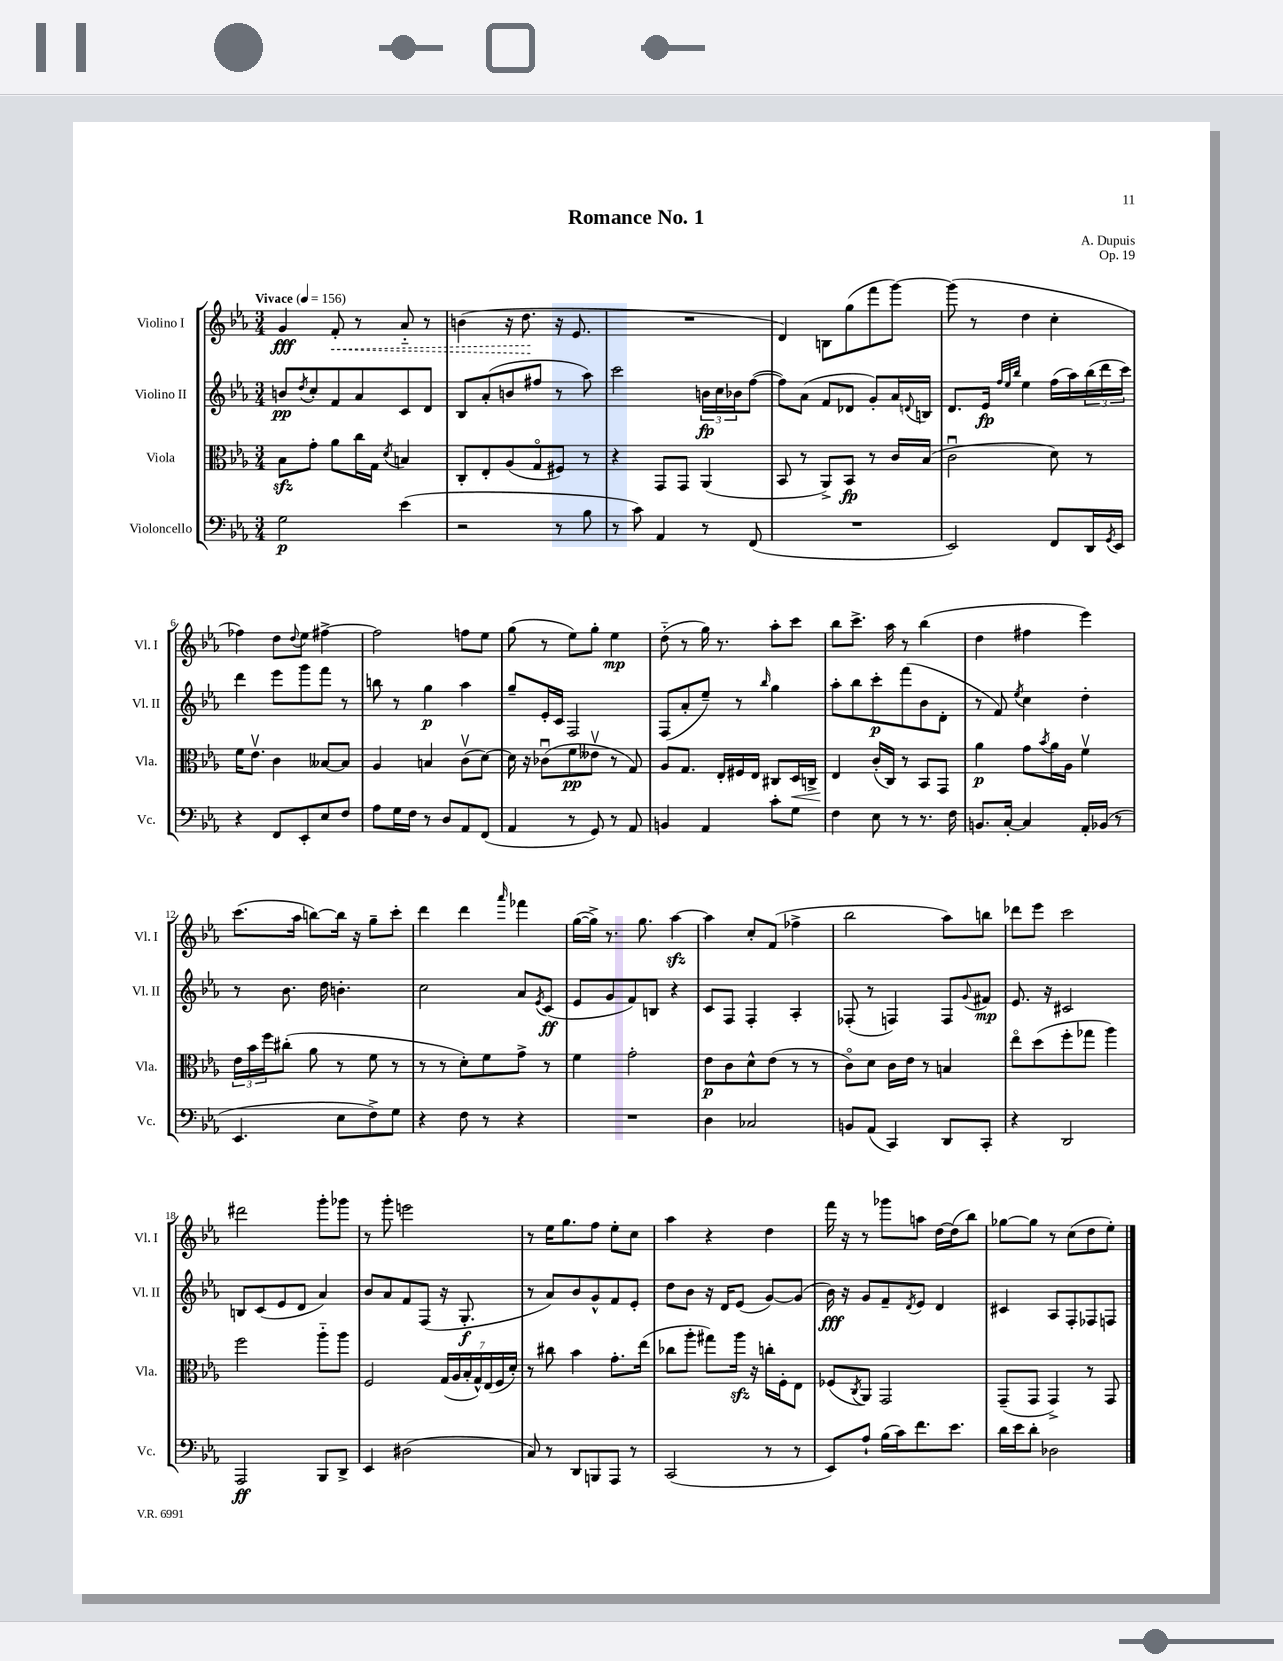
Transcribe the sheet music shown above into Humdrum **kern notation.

**kern	**kern	**kern	**kern
*staff4	*staff3	*staff2	*staff1
*clefF4	*clefC3	*clefG2	*clefG2
*k[b-e-a-]	*k[b-e-a-]	*k[b-e-a-]	*k[b-e-a-]
*M3/4	*M3/4	*M3/4	*M3/4
*MM156	*MM156	*MM156	*MM156
2G	8B-	8b	4g
.	.	8qdd	.
.	8g'	8cc'	.
.	8a-	8f	8f'
.	16cc	8a-	8r
.	16G	.	.
.	8qd	.	.
(4e-	4B	8c	8a-'~
.	.	8d	8r
=	=	=	=
2r	8C'	8B-	(4b
.	8E-'	(8a-'	.
.	(8A-	8b	16r
.	.	.	8.dd
.	8Go	8ff#	.
8r	8F#)	8r	16r
.	.	.	8.e-
8B-	8r	8aa-)	.
=	=	=	=
8r	4r	2ccc	2.r
8c)	.	.	.
4AA-	8GG	.	.
.	8GG	.	.
8r	(4AA-	24b	.
.	.	24cc	.
.	.	24b-	.
(8FF	.	([8ff	.
=	=	=	=
2.r	8BB-	8ff])	4d)
.	8r	(8a-	.
.	8AA-^)	8f	8B
.	8BB-	8d-	(8gg
.	8r	8g')	8fff
.	16c	16a-	[8ggg)
.	.	8qqd	.
.	(16B-	16B	.
=	=	=	=
2EE-)	2cu	8.d	(8ggg]
.	.	.	8r
.	.	16e-	.
.	.	32qqff	.
.	.	32qqee-	.
.	.	32qqbb-	.
.	.	4ee-	4dd
8FF	8d)	(16ff	4cc'
.	.	16aa-)	.
16DD	8r	(24bb-	.
.	.	24ddd	.
8qGG	.	.	.
16EE-	.	.	.
.	.	24ccc)	.
=	=	=	=
4r	16f	4ddd	4ff-)
.	8.e-v	.	.
8FF	4c	8eee-	8dd
.	.	.	8qqdd
8EE-'	.	8ggg	8ee-
8E-	[8B--	8fff	[4ff#^
8F	8B--]	8r	.
=	=	=	=
8A-	4A-	8bb	2ff#]
16G	.	8r	.
16F	.	.	.
8r	4B	4gg	.
8D	.	.	.
8AA-	(8cv	4aa-	8ff
(8FF	[8d)	.	8ee-
=	=	=	=
4AA-	16d]	8gg~	(8gg
.	16r	.	.
.	(8c-u	16e-'	8r
.	.	16c	.
8r	8f	2F	8ee-)
8GG)	8e--v	.	8gg'
8r	8r	.	4ee-
8AA-	8G)	.	.
=	=	=	=
4BB	8A-	(8F	(8dd'~
.	8.G	8a-'	8r
4AA-	.	8ee-~)	16gg)
.	16E-'	.	8.r
.	16F#	8r	.
.	16E-	.	.
.	.	16qqbb-	.
8c'	8C#	4gg	8aa-'
8G	16D	.	8ccc
.	16C^	.	.
=	=	=	=
4F	4E-	8aa-'	8bb-
.	.	8bb-	8.ccc^
8E-	(16c'	8ccc'	.
.	16C)	.	16aa-
8r	8r	(8fff	8r
8.r	8BB-	8b-	(4bb-
.	8GG	8d'	.
16F	.	.	.
=	=	=	=
8.BB	4a-	8r	4dd
.	.	8f)	.
[16C'	.	.	.
.	.	8qee-	.
4C]	8g	4cc	4ff#
.	8qb-	.	.
.	16a-	.	.
.	16A-	.	.
16AA-'	4fv	4dd'	4eee-)
(16BB-	.	.	.
8r	.	.	.
=	=	=	=
4.EE-	24e-	8r	(8.ccc
.	24b-	.	.
.	24ff	.	.
.	(8cc#'	8.b-	.
.	.	.	16aa-
.	8a-	.	[8bb)
.	.	16dd	.
8E-	8r	4.b'	16bb]
.	.	.	16r
8F^)	8f	.	8gg~
8G	8r	.	8ccc'
=	=	=	=
4r	8r	2cc	4ddd
.	8r	.	.
8F	8d')	.	4ddd
8r	8f	.	.
.	.	.	16qqaaa-
4r	8g^	8a-	4fff-
.	.	8qe-	.
.	8r	(8c	.
=	=	=	=
2.r	4f	8e-	([16gg
.	.	.	16gg^])
.	.	8g	8.r
.	2g'	8f)	.
.	.	.	8.gg
.	.	8B	.
.	.	4r	[4aa-
=	=	=	=
4D	8e-	8c	4aa-]
.	8c	8F	.
2C-	8d^^	4F'	8cc'
.	(8e-	.	(8f
.	8r	4A-'	4ff-^
.	8r	.	.
=	=	=	=
8BB	8co)	(8F-'	2bb-
(8AA-	8d	8r	.
4CC)	16c	4F)	.
.	16e-	.	.
.	8r	.	.
8DD	4B	8F	8aa-)
.	.	8qqg	.
8CC'	.	8f#	8bb
=	=	=	=
4r	8ee-o	8.e-	8ddd-
.	(8dd	.	8eee-
.	.	16r	.
2DD	8ff'	2c#	2ccc
.	8gg-	.	.
.	4aa-)	.	.
=	=	=	=
2AAA-	2ff	8B	2ddd#
.	.	(8c	.
.	.	8e-	.
.	.	8d	.
8BBB-	8aa-'~	4a-)	8ggg'
8DD^	8aa-	.	8ggg-
=	=	=	=
4EE-	2F	8b-	8r
.	.	8a-	8ggg'
(2D#	.	8f	2eee
.	.	(8F	.
.	(28G	16r	.
.	28A-	.	.
.	.	8.G'	.
.	28B-'	.	.
.	28G^^)	.	.
.	(28E-	.	.
.	28F	.	.
.	28d')	.	.
=	=	=	=
8C)	8r	8r	8r
8r	8cc#	8a-)	16ee-
.	.	.	8.gg
8DD	4b-	8b-	.
8BBB	.	8g^^	8ff
8AAA-	8.g'	8f	8ee-'
8r	.	8e-'	8cc
.	(16ee-	.	.
=	=	=	=
(2CC	8cc-	8dd	4aa-
.	8aa-'	8b-	.
.	8gg#)	16r	4r
.	.	16d	.
.	16aa-	(8e-	.
.	16r	.	.
8r	16cc'	[8g)	4dd
.	16F'	.	.
8r	8E-	(8g]	.
=	=	=	=
8EE-)	(8F-	16b-)	16fff
.	.	16r	16r
.	8qC	.	.
8A-`	8AA-)	8g	8r
(16B-	2GG	8f~	8ggg-
16c)	.	.	.
.	.	8qd	.
8.f	.	8e-	8aa
.	.	4d	[16dd
8.e-	.	.	(16dd]
.	.	.	8bb-)
=	=	=	=
16d	(8GG~	4c#	[8gg-
16e-	.	.	.
8d'	8GG	.	8gg-]
2D-	4GG^)	8A-	8r
.	.	8F'	(8cc
.	8r	8F-	8dd
.	8GG	8F	8ee-')
==	==	==	==
*-	*-	*-	*-
